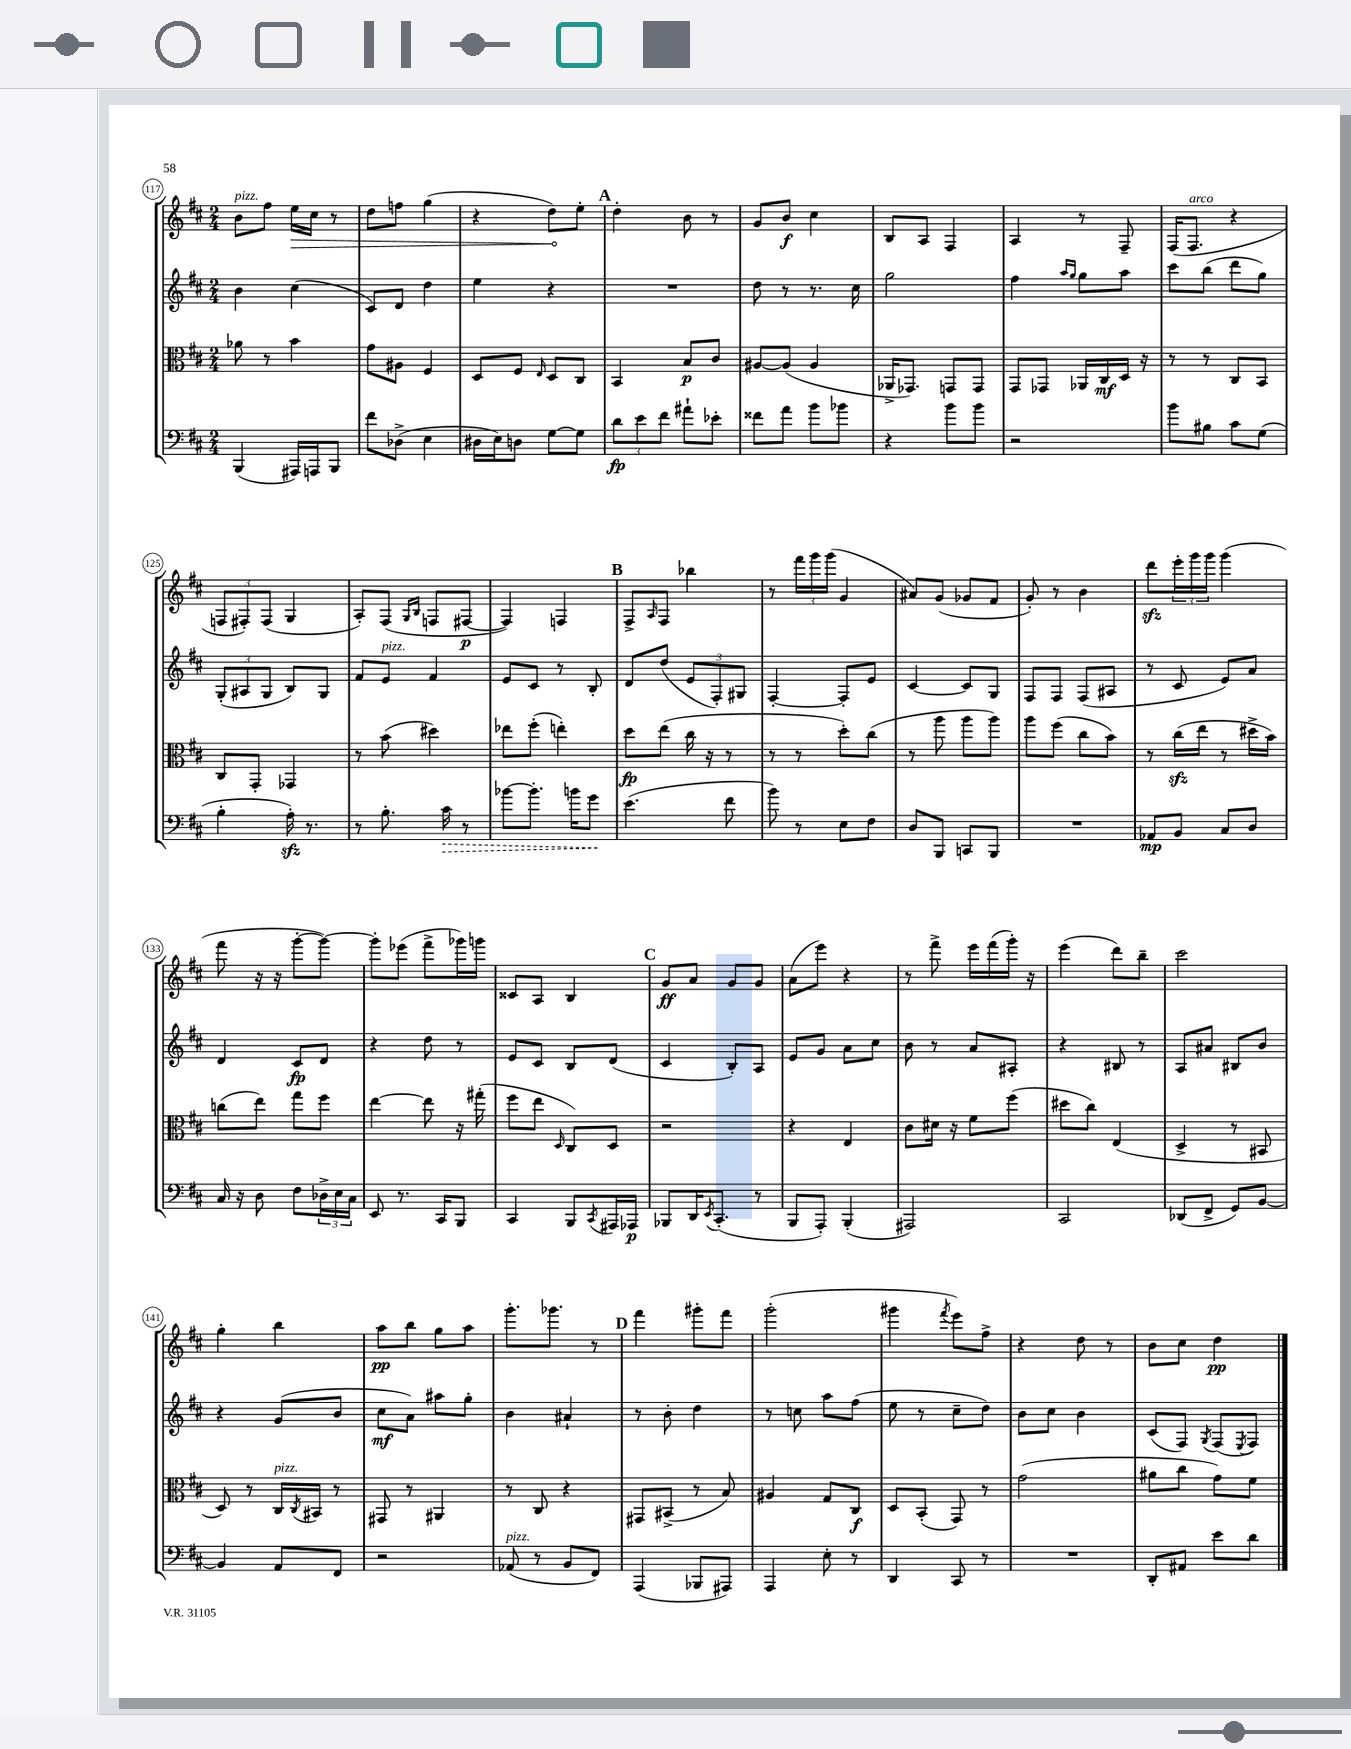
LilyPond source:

<<
\new StaffGroup <<
\new Staff = "s0" {
    \clef treble \key d \major \numericTimeSignature \time 2/4
    b'8^\markup { \italic "pizz." } fis''8 \once \override Hairpin.circled-tip = ##t e''16\> cis''16 r8 |
    d''8 f''8 g''4( |
    r4 d''8\!) e''8-. |
    \mark \markup { \bold "A" } d''4-. b'8 r8 |
    g'8 b'8\f cis''4 |
    b8 a8 fis4 |
    a4 r8 fis8-- |
    fis16( fis8.^\markup { \italic "arco" } r4 |
    \tuplet 3/2 { f8 fis8-.) fis8( } g4 |
    a8-.) fis8( \grace { g16 b16 } f8 fis8~\p |
    fis4) f4 |
    \mark \markup { \bold "B" } fis8-> \grace { a16 } fis8 bes''4 |
    r8 \tuplet 3/2 { fis'''16 g'''16 g'''16( } g'4 |
    ais'8) g'8( ges'8 fis'8 |
    g'8-.) r8 b'4 |
    d'''8\sfz \tuplet 3/2 { e'''16-. g'''16 g'''16 } g'''4( |
    fis'''8 r16 r16 g'''8~-. g'''8~) |
    g'''8-. ees'''8( fis'''8-> ges'''16) g'''16 |
    cisis'8 a8 b4 |
    \mark \markup { \bold "C" } g'8\ff a'8 g'8 g'8 |
    a'8( e'''8) r4 |
    r8 fis'''8-> e'''16 fis'''16( g'''16-.) r16 |
    e'''4( d'''8) b''8-- |
    cis'''2 |
    g''4-. b''4 |
    a''8\pp b''8 g''8 a''8 |
    g'''8.-. ges'''8. r8 |
    \mark \markup { \bold "D" } fis'''4 gis'''8-. fis'''8 |
    g'''2-.( |
    gis'''4 \acciaccatura { fis'''8 } e'''8) fis''8-> |
    r4 d''8 r8 |
    b'8 cis''8 d''4\pp \bar "|." |
}
\new Staff = "s1" {
    \clef treble \key d \major \numericTimeSignature \time 2/4
    b'4 cis''4( |
    cis'8) d'8 d''4 |
    e''4 r4 |
    \mark \markup { \bold "A" } R2 |
    d''8 r8 r8. cis''16 |
    g''2 |
    fis''4 \grace { a''16 g''16 } g''8 a''8 |
    cis'''8 b''8( d'''8 g''8) |
    \tuplet 3/2 { g8-.( ais8 g8 } b8) g8 |
    fis'8 e'8^\markup { \italic "pizz." } fis'4 |
    e'8 cis'8 r8 b8-. |
    \mark \markup { \bold "B" } d'8 d''8( \tuplet 3/2 { e'8 fis8-.) gis8 } |
    fis4~-. fis8-. e'8 |
    cis'4~ cis'8 g8 |
    fis8 fis8 fis8( ais8 |
    r8 cis'8 e'8) a'8 |
    d'4 cis'8\fp d'8 |
    r4 d''8 r8 |
    e'8 cis'8 b8 d'8( |
    \mark \markup { \bold "C" } cis'4 b8-.) a8 |
    e'8 g'8 a'8 cis''8 |
    b'8 r8 a'8 ais8-. |
    r4 bis8 r8 |
    a8 ais'8 bis8 b'8 |
    r4 g'8( b'8 |
    cis''8\mf a'8) ais''8 g''8-. |
    b'4 ais'4-! |
    \mark \markup { \bold "D" } r8 b'8-. d''4 |
    r8 c''8 a''8 fis''8( |
    e''8 r8 cis''8-- d''8) |
    b'8 cis''8 b'4 |
    cis'8( fis8) \acciaccatura { g8 } fis8( \acciaccatura { e8 } fis8) \bar "|." |
}
\new Staff = "s2" {
    \clef alto \key d \major \numericTimeSignature \time 2/4
    aes'8 r8 b'4 |
    g'8 ais8 fis4 |
    d8 fis8 \grace { e16 } d8 cis8 |
    \mark \markup { \bold "A" } b,4 b8\p cis'8 |
    ais8~ ais8( ais4 |
    aes,16-> ges,8.) g,8 g,8 |
    g,8 ges,8 aes,16 cis16\mf d16 r16 |
    r8 r8 cis8 b,8 |
    cis8 g,8-. ges,4 |
    r8 b'8( dis''4) |
    ees''8 fis''8-.( e''4-.) |
    \mark \markup { \bold "B" } d''8\fp e''8( cis''16 r16 r8 |
    r8 r8 d''8-.) cis''8( |
    r8 a''8 a''8 a''8) |
    a''8 fis''8( cis''8 b'8) |
    r8 cis''16\sfz( e''16 r8 dis''16-> b'16) |
    c''8( e''8) g''8 fis''8 |
    e''4~ e''8 r16 gis''16-.( |
    fis''8 e''8 \grace { d16 } cis8) d8 |
    \mark \markup { \bold "C" } r2 |
    r4 e4 |
    cis'8 dis'16 r16 fis'8 fis''8( |
    dis''8 cis''8) e4( |
    d4-> r8 bis,8 |
    d8) r8 cis16^\markup { \italic "pizz." } \acciaccatura { cis8 } bis,16 r8 |
    gis,8 r8 ais,4 |
    r8 cis8 r4 |
    \mark \markup { \bold "D" } gis,8 bis,8->( r8 b8) |
    ais4 g8 cis8\f |
    d8 b,8-.( g,8) r8 |
    g'2( |
    ais'8 cis''8 g'8) fis'8 \bar "|." |
}
\new Staff = "s3" {
    \clef bass \key d \major \numericTimeSignature \time 2/4
    b,,4( ais,,16) a,,16 b,,8 |
    fis'8 des8->( e4 |
    dis16 e16) d8 g8~ g8 |
    \mark \markup { \bold "A" } \tuplet 3/2 { d'8\fp e'8 fis'8 } ais'8-! ees'8-. |
    fisis'8 a'8 b'8 bes'8 |
    r4 b'8 b'8 |
    r2 |
    b'8 bis8 cis'8 g8( |
    b4-. a16-.\sfz) r8. |
    r8 b8.-. \once \override Hairpin.style = #'dashed-line cis'16\> r8 |
    bes'8~ bes'8.-. b'16 g'8\! |
    \mark \markup { \bold "B" } e'4.( fis'8 |
    b'8) r8 e8 fis8 |
    d8 b,,8 c,8 b,,8 |
    R2 |
    aes,8\mp b,8 cis8 d8 |
    cis16 r16 d8 fis8 \tuplet 3/2 { des16-> e16 cis16 } |
    e,8 r8. cis,16 b,,8 |
    cis,4 b,,8 \acciaccatura { cis,8 } ais,,16 aes,,16\p |
    \mark \markup { \bold "C" } bes,,8 d,16 \acciaccatura { e,8 } cis,8.-.( r8 |
    b,,8 a,,8-.) b,,4-.( |
    ais,,2) |
    cis,2 |
    des,8( fis,8-> g,8) b,8~ |
    b,4 a,8 fis,8 |
    r2 |
    aes,8^\markup { \italic "pizz." }( r8 b,8 fis,8) |
    \mark \markup { \bold "D" } a,,4( bes,,8 ais,,8) |
    a,,4 e8-. r8 |
    d,4 cis,8 r8 |
    R2 |
    d,8-. ais,8 e'8 d'8 \bar "|." |
}
>>
>>
\layout { \context { \Score currentBarNumber = #117 \override BarNumber.stencil = #(make-stencil-circler 0.1 0.3 ly:text-interface::print) } }
